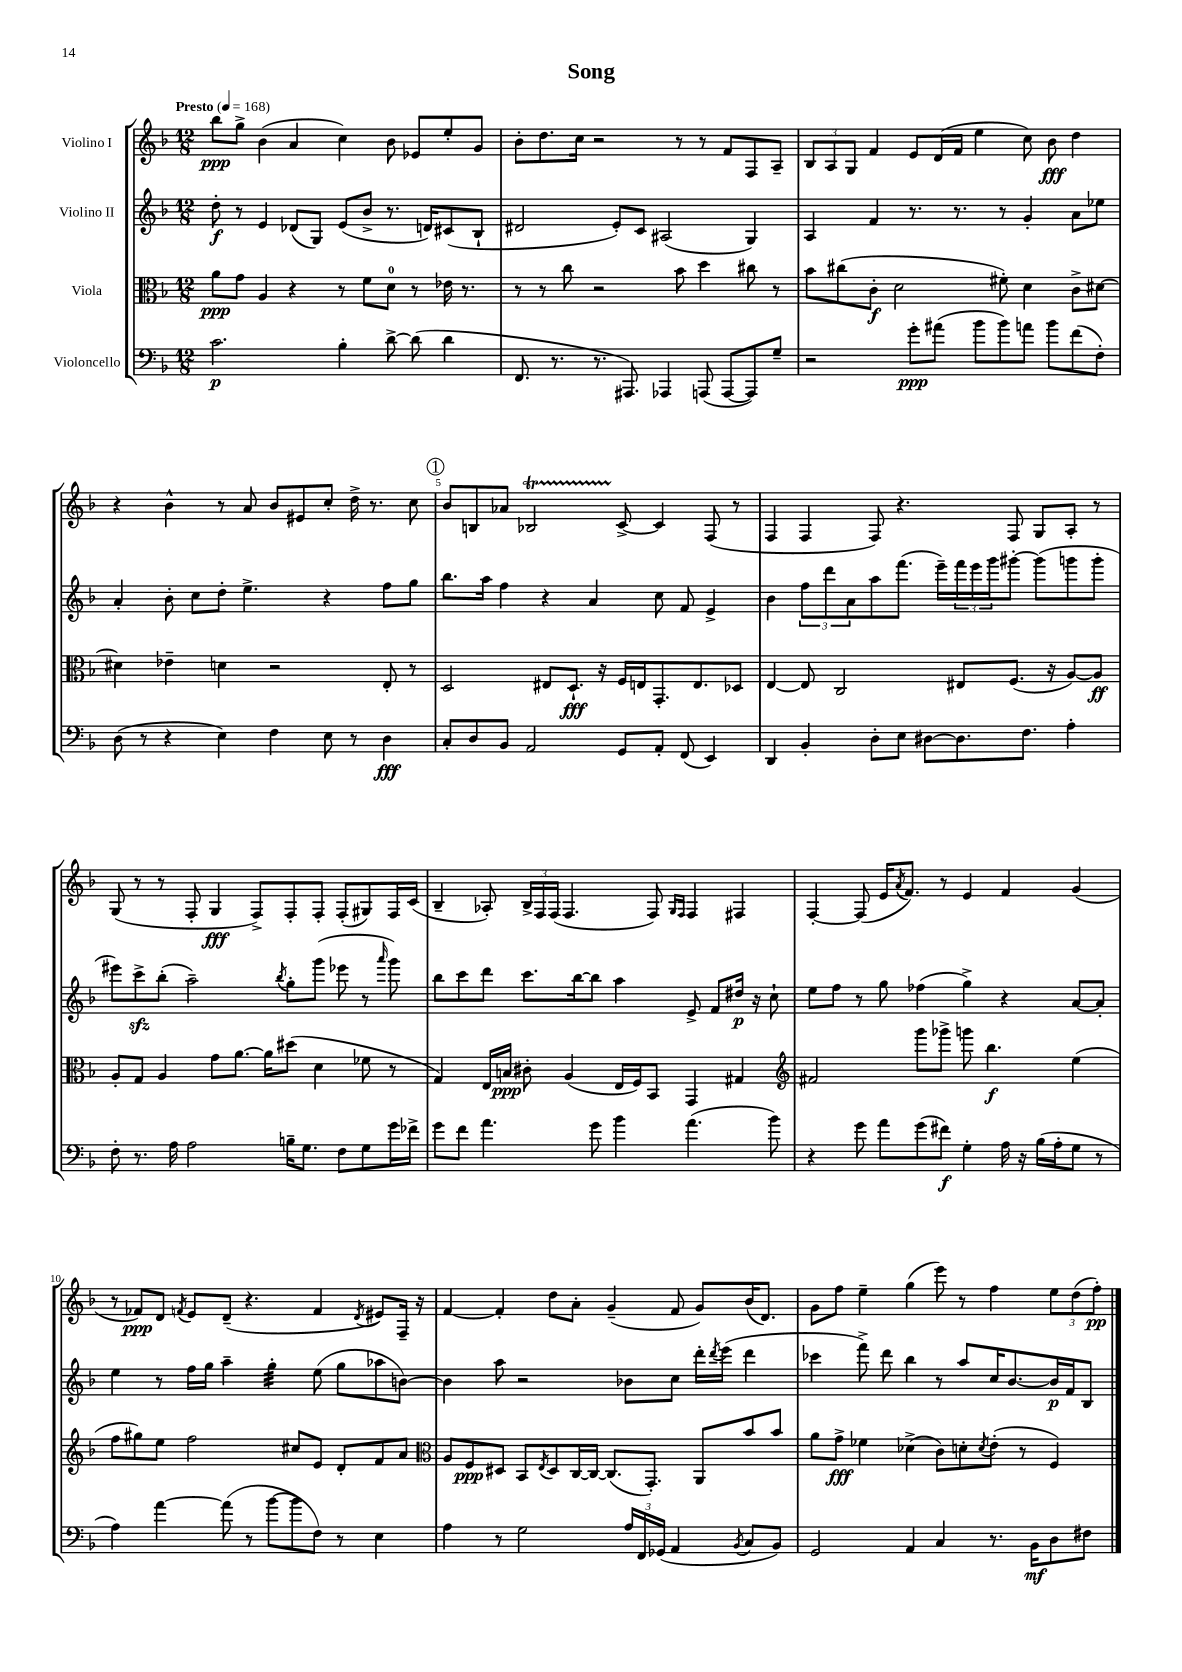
\header { title = "Song" }
<<
\new StaffGroup <<
\new Staff = "s0" \with { instrumentName = "Violino I" } {
    \clef treble \key f \major \numericTimeSignature \time 12/8 \tempo "Presto" 4 = 168
    bes''8\ppp g''8-> bes'4( a'4 c''4) bes'8 ees'8 e''8-. g'8 |
    bes'8-. d''8. c''16 r2 r8 r8 f'8 f8 a8-- |
    \tuplet 3/2 { bes8 a8 g8 } f'4 e'8 d'16( f'16 e''4 c''8) bes'8\fff d''4 |
    r4 bes'4-^ r8 a'8 bes'8 eis'8 c''8-. d''16-> r8. c''8 |
    \mark \markup { \circle "1" } bes'8 b8 aes'8 bes2\startTrillSpan c'8~->\stopTrillSpan c'4 f8( r8 |
    f4 f4 f8) r4. f8 g8 a8-. r8 |
    g8( r8 r8 f8-. g4\fff f8->) f8-. f8-. f8-.( gis8) f16 c'16( |
    bes4-- aes8-.) \tuplet 3/2 { bes16-> f16 f16( } f4. f8) \grace { g16 f16 } f4 fis4 |
    f4~-. f8( e'16 \acciaccatura { a'8 } f'8.) r8 e'4 f'4 g'4( |
    r8 fes'8\ppp) d'8 \acciaccatura { f'8 } e'8 d'8--( r4. f'4 \acciaccatura { d'8 } eis'8) f16-- r16 |
    f'4~ f'4-. d''8 a'8-. g'4--( f'8 g'8) bes'16( d'8.) |
    g'8 f''8 e''4-- g''4( e'''8) r8 f''4 \tuplet 3/2 { e''8 d''8( f''8-.\pp) } \bar "|." |
}
\new Staff = "s1" \with { instrumentName = "Violino II" } {
    \clef treble \key f \major \numericTimeSignature \time 12/8
    d''8-.\f r8 e'4 des'8( g8) e'8( bes'8-> r8. d'16) cis'8( bes8-! |
    dis'2 e'8-.) c'8 ais2( g4) |
    a4 f'4 r8. r8. r8 g'4-. a'8 ees''8 |
    a'4-. bes'8-. c''8 d''8-. e''4.-> r4 f''8 g''8 |
    \mark \markup { \circle "1" } bes''8. a''16 f''4 r4 a'4 c''8 f'8 e'4-> |
    bes'4 \tuplet 3/2 { f''8 d'''8 a'8 } a''8 f'''8.( e'''16--) \tuplet 3/2 { f'''16 e'''16 g'''16 } gis'''8~-. gis'''8( g'''8 g'''8-. |
    eis'''8) c'''8->\sfz bes''8-.( a''2--) \acciaccatura { bes''8 } g''8-. g'''8( ees'''8 r8 \grace { a'''16 } g'''8) |
    bes''8 c'''8 d'''8 c'''8. bes''16~ bes''8 a''4 e'8-> f'8 dis''16\p r16 c''8-! |
    e''8 f''8 r8 g''8 fes''4( g''4->) r4 a'8~ a'8-. |
    e''4 r8 f''16 g''16 a''4-- g''4:32-. e''8( g''8 aes''8 b'8~) |
    b'4 a''8 r2 bes'8 c''8 d'''16-. \acciaccatura { d'''8 } e'''16( d'''4 |
    ces'''4 f'''8->) d'''8 bes''4 r8 a''8 c''16 bes'8.~ bes'16\p f'16 bes8 \bar "|." |
}
\new Staff = "s2" \with { instrumentName = "Viola" } {
    \clef alto \key f \major \numericTimeSignature \time 12/8
    a'8\ppp g'8 a4 r4 r8 f'8 d'8-0 r8 ees'16 r8. |
    r8 r8 c''8 r2 bes'8 d''4 cis''8 r8 |
    bes'8 cis''8( c'8-.\f d'2 fis'8-.) d'4 c'8-> dis'8~ |
    dis'4 ees'4-- d'4 r2 e8-. r8 |
    \mark \markup { \circle "1" } d2 eis8 d8.-!\fff r16 f16 e16 g,8.-. e8. des8 |
    e4~ e8 c2 eis8 f8.( r16 a8~) a8\ff |
    a8-. g8 a4 g'8 a'8.~ a'16 dis''8( d'4 fes'8 r8 |
    g4) e16 b16\ppp cis'8-. a4( e16 f16) bes,8 g,4 gis4 |
    \clef treble fis'2 g'''8 ges'''8-> g'''8 bes''4.\f e''4( |
    f''8 gis''8) e''8 f''2 cis''8 e'8 d'8-. f'8 a'8 |
    \clef alto a8 f8\ppp dis8 bes,8 \acciaccatura { e8 } dis8 c16~ c16~ c8.( g,8.-.) a,8 bes'8 bes'8 |
    a'8 g'8->\fff fes'4 des'4->( c'8) d'8-. \acciaccatura { d'8 } e'8-.( r8 f4) \bar "|." |
}
\new Staff = "s3" \with { instrumentName = "Violoncello" } {
    \clef bass \key f \major \numericTimeSignature \time 12/8
    c'2.\p bes4-. d'8~-> d'8( d'4 |
    f,8. r8. r8. ais,,8.) aes,,4 a,,8( a,,8~ a,,8) g8-- |
    r2 g'8-.\ppp ais'8( bes'8 bes'8) a'8 bes'8 f'8( f8-.) |
    d8( r8 r4 e4) f4 e8 r8 d4\fff |
    \mark \markup { \circle "1" } c8-. d8 bes,8 a,2 g,8 a,8-. f,8( e,4) |
    d,4 bes,4-. d8-. e8 dis8~ dis8. f8. a4-. |
    f8-. r8. a16 a2 b16-- g8. f8 g8 g'16 fes'16-> |
    g'8 f'8 a'4. g'8 bes'4 a'4.( bes'8) |
    r4 g'8 a'8 g'8( fis'8\f) g4-. a16 r16 bes16( a16-. g8 r8 |
    a4) a'4~ a'8( r8 bes'8~ bes'8 f8) r8 e4 |
    a4 r8 g2 \tuplet 3/2 { a16 f,16 ges,16( } a,4 \acciaccatura { bes,8 } c8 bes,8) |
    g,2 a,4 c4 r8. bes,16\mf d8 fis8 \bar "|." |
}
>>
>>
\layout { \context { \Score \override BarNumber.break-visibility = ##(#f #t #t) barNumberVisibility = #(every-nth-bar-number-visible 5) } }
